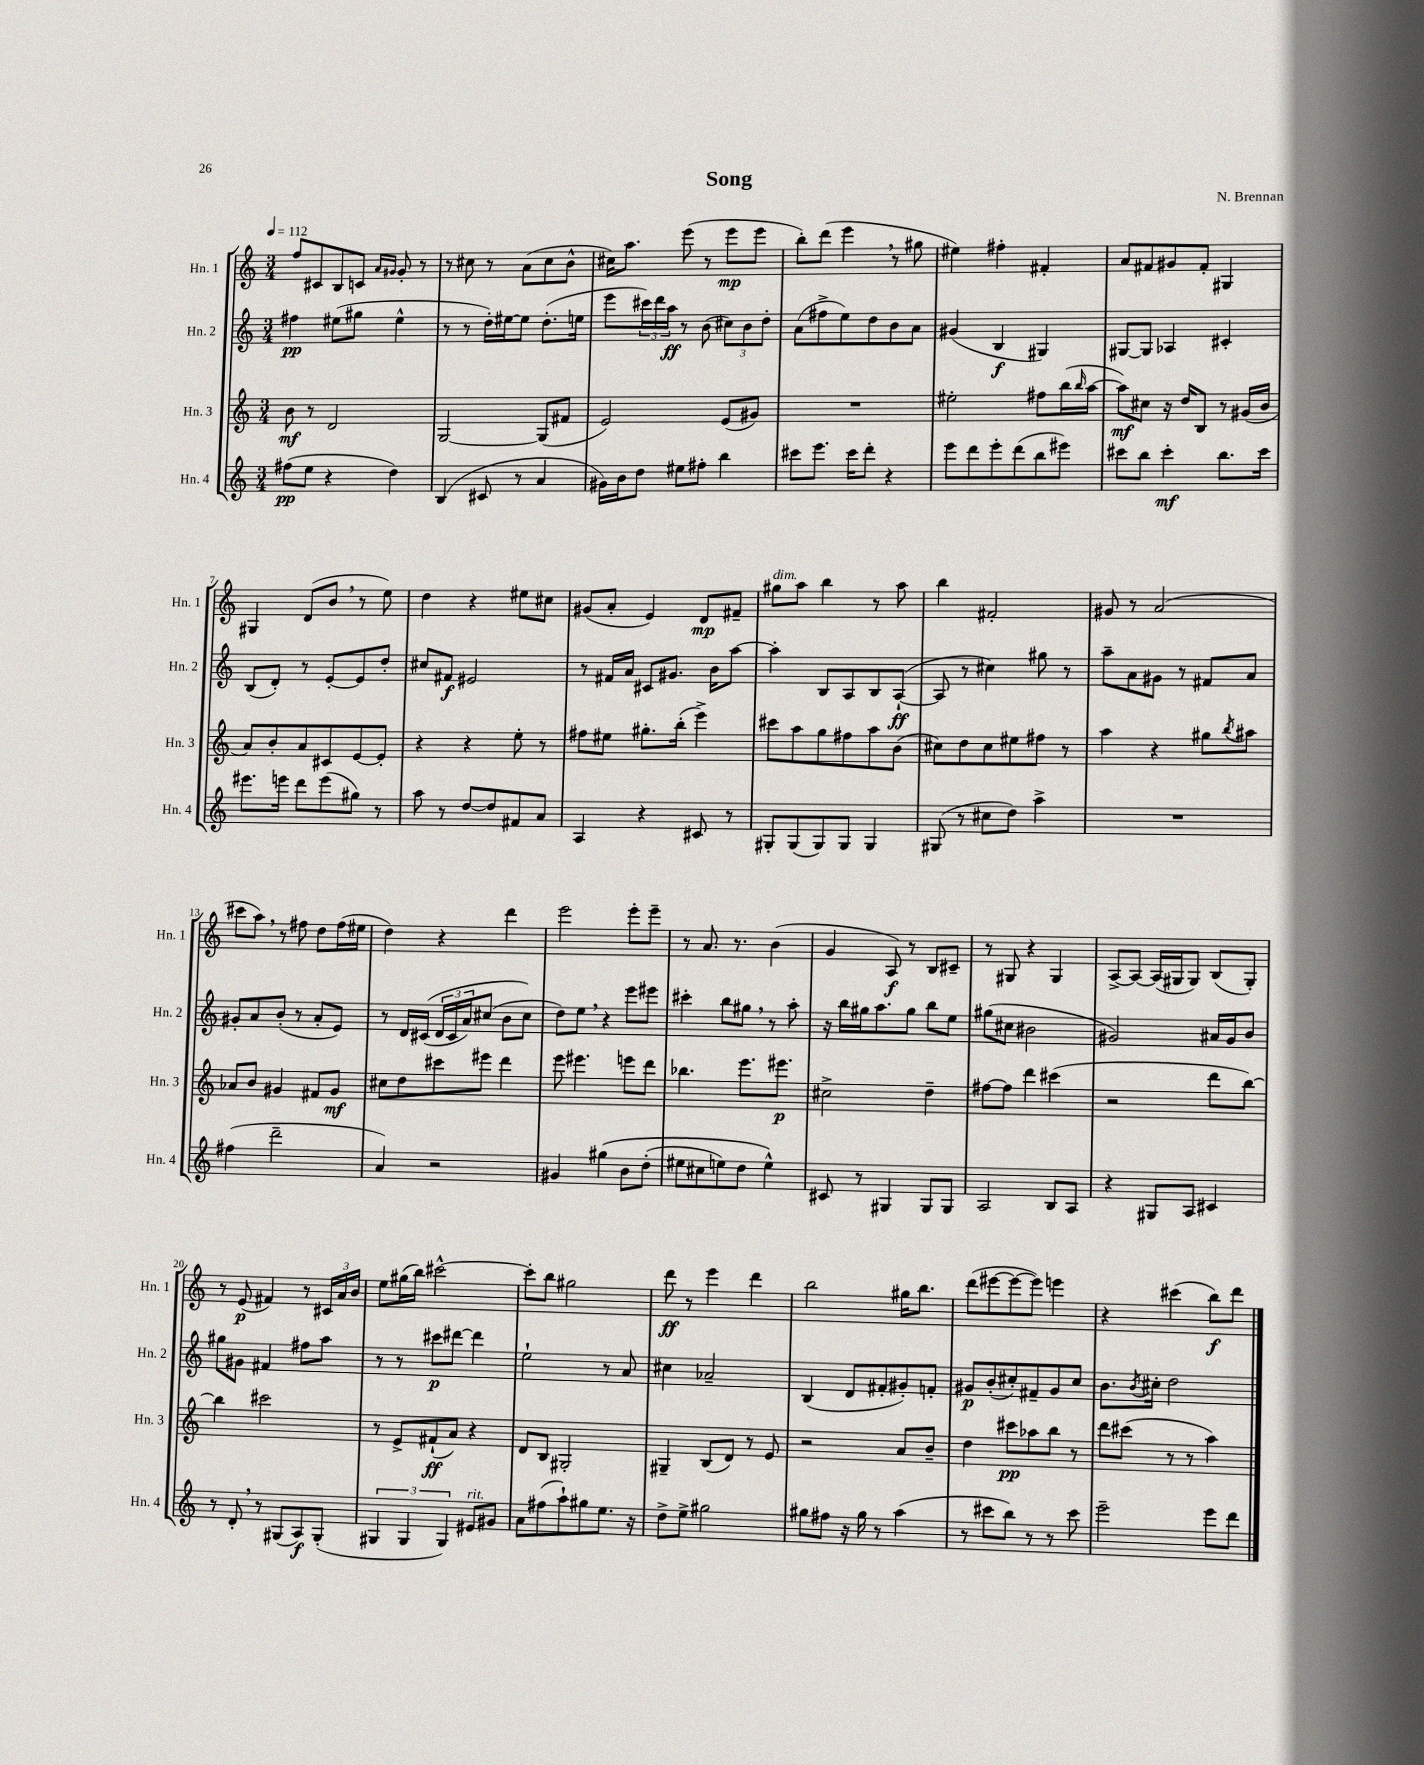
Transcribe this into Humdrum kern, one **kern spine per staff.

**kern	**dynam	**kern	**dynam	**kern	**dynam	**kern	**dynam
*part4	*part4	*part3	*part3	*part2	*part2	*part1	*part1
*staff4	*staff4	*staff3	*staff3	*staff2	*staff2	*staff1	*staff1
*I"Hn. 4	*	*I"Hn. 3	*	*I"Hn. 2	*	*I"Hn. 1	*
*I'Hn. 4	*	*I'Hn. 3	*	*I'Hn. 2	*	*I'Hn. 1	*
*clefG2	*	*clefG2	*	*clefG2	*	*clefG2	*
*k[]	*	*k[]	*	*k[]	*	*k[]	*
*M3/4	*	*M3/4	*	*M3/4	*	*M3/4	*
*MM112	*	*MM112	*	*MM112	*	*MM112	*
=1	=1	=1	=1	=1	=1	=1	=1
(8ff#X\L	pp	8b\	mf	4ff#X\	pp	8ff/L	.
8ee\J	.	8r	.	.	.	8c#X/	.
4r	.	2d/	.	(8ee#X\L	.	8B/	.
.	.	.	.	8gg#X\J	.	8cn/J	.
.	.	.	.	.	.	16qqa/LL	.
.	.	.	.	.	.	16qqg#X/JJ	.
4dd\)	.	.	.	4ee#^^\	.	8g#'/	.
.	.	.	.	.	.	8r	.
=2	=2	=2	=2	=2	=2	=2	=2
(4B/	.	[2G/	.	8r	.	8r	.
.	.	.	.	8r	.	8cc#X\	.
8c#X/	.	.	.	16dd'\LL)	.	8r	.
.	.	.	.	[16ee#X\J	.	.	.
8r	.	.	.	8ee#\J]	.	(8a\L	.
4a/	.	(8G/L]	.	(8.dd'\L	.	8cc#\	.
.	.	8f#X/J	.	.	.	8b^^\J	.
.	.	.	.	16een\Jk	.	.	.
=3	=3	=3	=3	=3	=3	=3	=3
16g#X\LL)	.	2e/)	.	8eee\L	.	16cc#X\KL)	.
16b\J	.	.	.	.	.	8.aa\J	.
8dd\J	.	.	.	24ccc#X\L)	.	.	.
.	.	.	.	24ddd\	.	.	.
.	.	.	.	24aa\JJ	ff	.	.
8ee#X\L	.	.	.	8r	.	(8eee\	.
8ff#X'\J	.	.	.	(8b\	.	8r	.
4bb\	.	(8e/L	.	12cc#X\L)	.	8eee\L	mp
.	.	.	.	12b\	.	.	.
.	.	8g#X/J)	.	.	.	8eee\J	.
.	.	.	.	12dd'\J	.	.	.
=4	=4	=4	=4	=4	=4	=4	=4
8ccc#X\L	.	2.r	.	(8a\L	.	8bb'\L)	.
8.eee\J	.	.	.	8ff#X^\	.	(8ddd\J	.
.	.	.	.	8ee\)	.	4eee,\	.
16ccc#\KL	.	.	.	.	.	.	.
8ddd'\J	.	.	.	8dd\	.	.	.
4r	.	.	.	8b\	.	8r	.
.	.	.	.	8a\J	.	8gg#X\	.
=5	=5	=5	=5	=5	=5	=5	=5
8eee\L	.	2ee#X'\	.	(4g#X/	.	4ee#X\)	.
8ddd\	.	.	.	.	.	.	.
8eee'\	.	.	.	4B/	f	4ff#X'\	.
(8ddd\	.	.	.	.	.	.	.
8bb\	.	8ff#X\L	.	4G#X/)	.	4f#X'/	.
8eee#X\J)	.	(16bb\L	.	.	.	.	.
.	.	16qqbb/	.	.	.	.	.
.	.	[16aa\JJ	.	.	.	.	.
=6	=6	=6	=6	=6	=6	=6	=6
8ccc#X\L	.	8aa\L])	mf	[8G#X/L	.	8a/L	.
8bb\J	.	8cc#X\J	.	8G#/J]	.	8f#X/	.
4ccc#'\	mf	16r	.	4A-X/	.	8g#X/	.
.	.	16dd/KL	.	.	.	.	.
.	.	8B/J	.	.	.	8f#'/J	.
8.bb\L	.	8r	.	4c#X'/	.	4G#X/	.
.	.	(16g#X/LL	.	.	.	.	.
16ccc#\Jk	.	16b/JJ	.	.	.	.	.
!!LO:LB:g=z
=7	=7	=7	=7	=7	=7	=7	=7
8.eee#X\L	.	8a/L)	.	(8B/L	.	4G#X/	.
.	.	8b'/	.	8d'/J)	.	.	.
16eeen\Jk	.	.	.	.	.	.	.
8ddd\L	.	8a/	.	8r	.	(8d/L	.
(8eee\	.	8c#X/	.	[8e'/L	.	8b,/J	.
8gg#X\J)	.	[8e/	.	8e/]	.	8r	.
8r	.	8e'/J]	.	8dd'/J	.	8ee\)	.
=8	=8	=8	=8	=8	=8	=8	=8
8aa\	.	4r	.	8cc#X/L	.	4dd\	.
8r	.	.	.	8f#X/J	f	.	.
[8dd/L	.	4r	.	2e#X/	.	4r	.
8dd/]	.	.	.	.	.	.	.
8f#X/	.	8ee'\	.	.	.	8ee#X\L	.
8a/J	.	8r	.	.	.	8cc#X\J	.
=9	=9	=9	=9	=9	=9	=9	=9
4A/	.	8ff#X\L	.	8r	.	(8g#X/L	.
.	.	8ee#X\J	.	16f#X/LL	.	8a'/J	.
.	.	.	.	16a/JJ	.	.	.
4r	.	8.gg#X'\L	.	8c#X/L	.	4e/)	.
.	.	.	.	8.g#X/J	.	.	.
.	.	(16bb'\Jk	.	.	.	.	.
8c#X/	.	4eee^\)	.	.	.	8d/L	mp
.	.	.	.	16b\KL	.	.	.
8r	.	.	.	[8aa\J	.	8f#X~/J	.
=10	=10	=10	=10	=10	=10	=10	=10
!	!	!	!	!	!	!LO:TX:a:i:t=dim.	!
8G#X'/L	.	8ccc#X\L	.	4aa'\]	.	8gg#X\L	.
(8G#/	.	8aa\	.	.	.	8aa\J	.
8G#/)	.	8gg\	.	8B/L	.	4bb\	.
8G#/J	.	8ff#X\	.	8A/	.	.	.
4G#/	.	8aa\	.	8B/	.	8r	.
.	.	(8b\J	.	([8A`/J	ff	8aa\	.
=11	=11	=11	=11	=11	=11	=11	=11
(8G#X/	.	8cc#X\L)	.	8A/]	.	4bb\	.
8r	.	8dd\	.	8r	.	.	.
8cc#X\L	.	8cc#\	.	4cc#X\)	.	2f#X'/	.
8dd\J)	.	8ee#X\	.	.	.	.	.
4aa^\	.	8ff#X\J	.	8gg#X\	.	.	.
.	.	8r	.	8r	.	.	.
=12	=12	=12	=12	=12	=12	=12	=12
2.r	.	4aa\	.	8aa~\L	.	8g#X/	.
.	.	.	.	8a\	.	8r	.
.	.	4r	.	8g#X\J	.	(2a/	.
.	.	.	.	8r	.	.	.
.	.	8gg#X\L	.	8f#X/L	.	.	.
.	.	8qbb/	.	.	.	.	.
.	.	8aa#X\J	.	8a/J	.	.	.
!!LO:LB:g=z
=13	=13	=13	=13	=13	=13	=13	=13
(4ff#X\	.	8a-X/L	.	8g#X'/L	.	8ccc#X\L	.
.	.	8b/J	.	8a/	.	8aa,\J)	.
2ddd~\	.	4g#X/	.	(8b'/J	.	8r	.
.	.	.	.	8r	.	8ff#X\	.
.	.	8f#X/L	.	8a'/L	.	8dd\L	.
.	.	8g#/J	mf	8e/J)	.	(16ff#\L	.
.	.	.	.	.	.	16ee#X\JJ	.
=14	=14	=14	=14	=14	=14	=14	=14
4a/)	.	8cc#X\L	.	8r	.	4dd\)	.
.	.	8dd\	.	16d/LL	.	.	.
.	.	.	.	((16c#X/JJ	.	.	.
2r	.	8ccc#X\	.	24d/LL	.	4r	.
.	.	.	.	24c#/	.	.	.
.	.	.	.	24a/J)	.	.	.
.	.	8eee#X\J	.	(8cc#X/J	.	.	.
.	.	4ddd\	.	8b\L	.	4ddd\	.
.	.	.	.	8cc#\J)	.	.	.
=15	=15	=15	=15	=15	=15	=15	=15
4g#X/	.	8eee\	.	8dd\L)	.	2eee\	.
.	.	4.eee#X\	.	8ee,\J	.	.	.
(4gg#X\	.	.	.	4r	.	.	.
8b\L	.	8eeen\L	.	8eee\L	.	8eee'\L	.
(8dd'\J	.	8ddd\J	.	8eee#X\J	.	8eee~\J	.
=16	=16	=16	=16	=16	=16	=16	=16
8ee#X\L	.	4.bb-X\	.	4ccc#X'\	.	8r	.
8cc#X\	.	.	.	.	.	8.a/	.
8een\)	.	.	.	8bb\L	.	.	.
.	.	.	.	.	.	8.r	.
8dd\J	.	8.eee\L	.	8gg#X,\J	.	.	.
4ee^^\)	.	.	.	8r	.	(4b\	.
.	.	8.eee#X\J	p	.	.	.	.
.	.	.	.	8aa'\	.	.	.
=17	=17	=17	=17	=17	=17	=17	=17
8c#X/	.	2cc#X^\	.	16r	.	4g/	.
.	.	.	.	16bb\LL	.	.	.
8r	.	.	.	16gg#X\J	.	.	.
.	.	.	.	8.aa\	.	.	.
4G#X/	.	.	.	.	.	8A/)	f
.	.	.	.	8gg#\J	.	8r	.
8G#/L	.	4dd~\	.	8bb\L	.	8B/L	.
8G#/J	.	.	.	8ee\J	.	8c#X~/J	.
=18	=18	=18	=18	=18	=18	=18	=18
2A/	.	[8ff#X\L	.	(8gg#X\L	.	8r	.
.	.	8ff#\J]	.	8cc#X\J	.	8G#X/	.
.	.	4ddd\	.	2b#X\	.	4r	.
8B/L	.	(4ccc#X\	.	.	.	4G#/	.
8A/J	.	.	.	.	.	.	.
=19	=19	=19	=19	=19	=19	=19	=19
4r	.	2r	.	2g#X/)	.	[8A^/L	.
.	.	.	.	.	.	8A/J_	.
8G#X/L	.	.	.	.	.	(16A/LL]	.
.	.	.	.	.	.	16G#X/J	.
8A/J	.	.	.	.	.	8G#/J)	.
4c#X/	.	8ddd\L	.	16a#X/LL	.	(8B/L	.
.	.	.	.	16g#/J	.	.	.
.	.	[8bb\J)	.	8b/J	.	8G#'/J)	.
!!LO:LB:g=z
=20	=20	=20	=20	=20	=20	=20	=20
8r	.	4bb\]	.	8gg#X\L	.	8r	.
8d',/	.	.	.	8g#X\J	.	(8e/	p
8r	.	2ccc#X\	.	4f#X/	.	4f#X/)	.
(8G#X/L	.	.	.	.	.	.	.
8A/)	f	.	.	8ff#X\L	.	8r	.
(8G#'/J	.	.	.	8aa\J	.	24c#X/LL	.
.	.	.	.	.	.	24a/	.
.	.	.	.	.	.	24b/JJ	.
=21	=21	=21	=21	=21	=21	=21	=21
6G#X/	.	8r	.	8r	.	8ee\L	.
.	.	8e^/L	.	8r	.	(16gg#X\L	.
6G#/	.	.	.	.	.	.	.
.	.	.	.	.	.	16bb\JJ)	.
.	.	(8f#X`/	ff	8ccc#X\L	p	[2ccc#X^^\	.
6G#/)	.	.	.	.	.	.	.
.	.	8a/J)	.	[8ddd#X\J	.	.	.
!LO:TX:a:i:t=rit.	!	!	!	!	!	!	!
8e#X/L	.	4r	.	4ddd#\]	.	.	.
8g#X/J	.	.	.	.	.	.	.
=22	=22	=22	=22	=22	=22	=22	=22
8a\L	.	8d/L	.	2ee`\	.	8ccc#'\L]	.
(8ff#X\	.	8B/J	.	.	.	8bb\J	.
8aa`\)	.	2G#X'/	.	.	.	2gg#X\	.
8gg#X\	.	.	.	.	.	.	.
8.ee\J	.	.	.	8r	.	.	.
.	.	.	.	8a/	.	.	.
16r	.	.	.	.	.	.	.
=23	=23	=23	=23	=23	=23	=23	=23
8dd^\L	.	4G#X~/	.	4cc#X\	.	8ddd\	ff
8ee^\J	.	.	.	.	.	8r	.
2gg#X\	.	(8B/L	.	2a-X~/	.	4eee\	.
.	.	8d/J)	.	.	.	.	.
.	.	8r	.	.	.	4ddd\	.
.	.	8e/	.	.	.	.	.
=24	=24	=24	=24	=24	=24	=24	=24
8gg#X\L	.	2r	.	(4B/	.	2bb\	.
8ff#X\J	.	.	.	.	.	.	.
16r	.	.	.	8d/L	.	.	.
16gg#\	.	.	.	.	.	.	.
8r	.	.	.	8f#X'/	.	.	.
(4aa\	.	8a/L	.	8g#X'/)	.	16gg#X\KL	.
.	.	.	.	.	.	8.bb\J	.
.	.	8b~/J	.	8fn'/J	.	.	.
=25	=25	=25	=25	=25	=25	=25	=25
8r	.	4dd\	.	8g#X/L	p	(8ddd\L	.
8ccc#X\L	.	.	.	(8b'/	.	[8eee#X\	.
8bb\J)	.	8ccc#X\L	pp	8cc#X'/)	.	8eee#\_	.
8r	.	8aa-X\	.	8f#X~/	.	8eee#\J])	.
8r	.	8bb\J	.	8g#/	.	4eeen\	.
8ccc#\	.	8r	.	8cc#/J	.	.	.
=26	=26	=26	=26	=26	=26	=26	=26
2eee~\	.	8ddd\L	.	8.b\L	.	4r	.
.	.	(8ccc#X\J	.	.	.	.	.
.	.	.	.	8qb/	.	.	.
.	.	.	.	16cc#X'\Jk	.	.	.
.	.	8r	.	2dd\	.	(4ccc#X\	.
.	.	8r	.	.	.	.	.
8eee\L	.	4aa\)	.	.	.	8bb\L)	f
8ddd\J	.	.	.	.	.	8ddd\J	.
==	==	==	==	==	==	==	==
*-	*-	*-	*-	*-	*-	*-	*-
